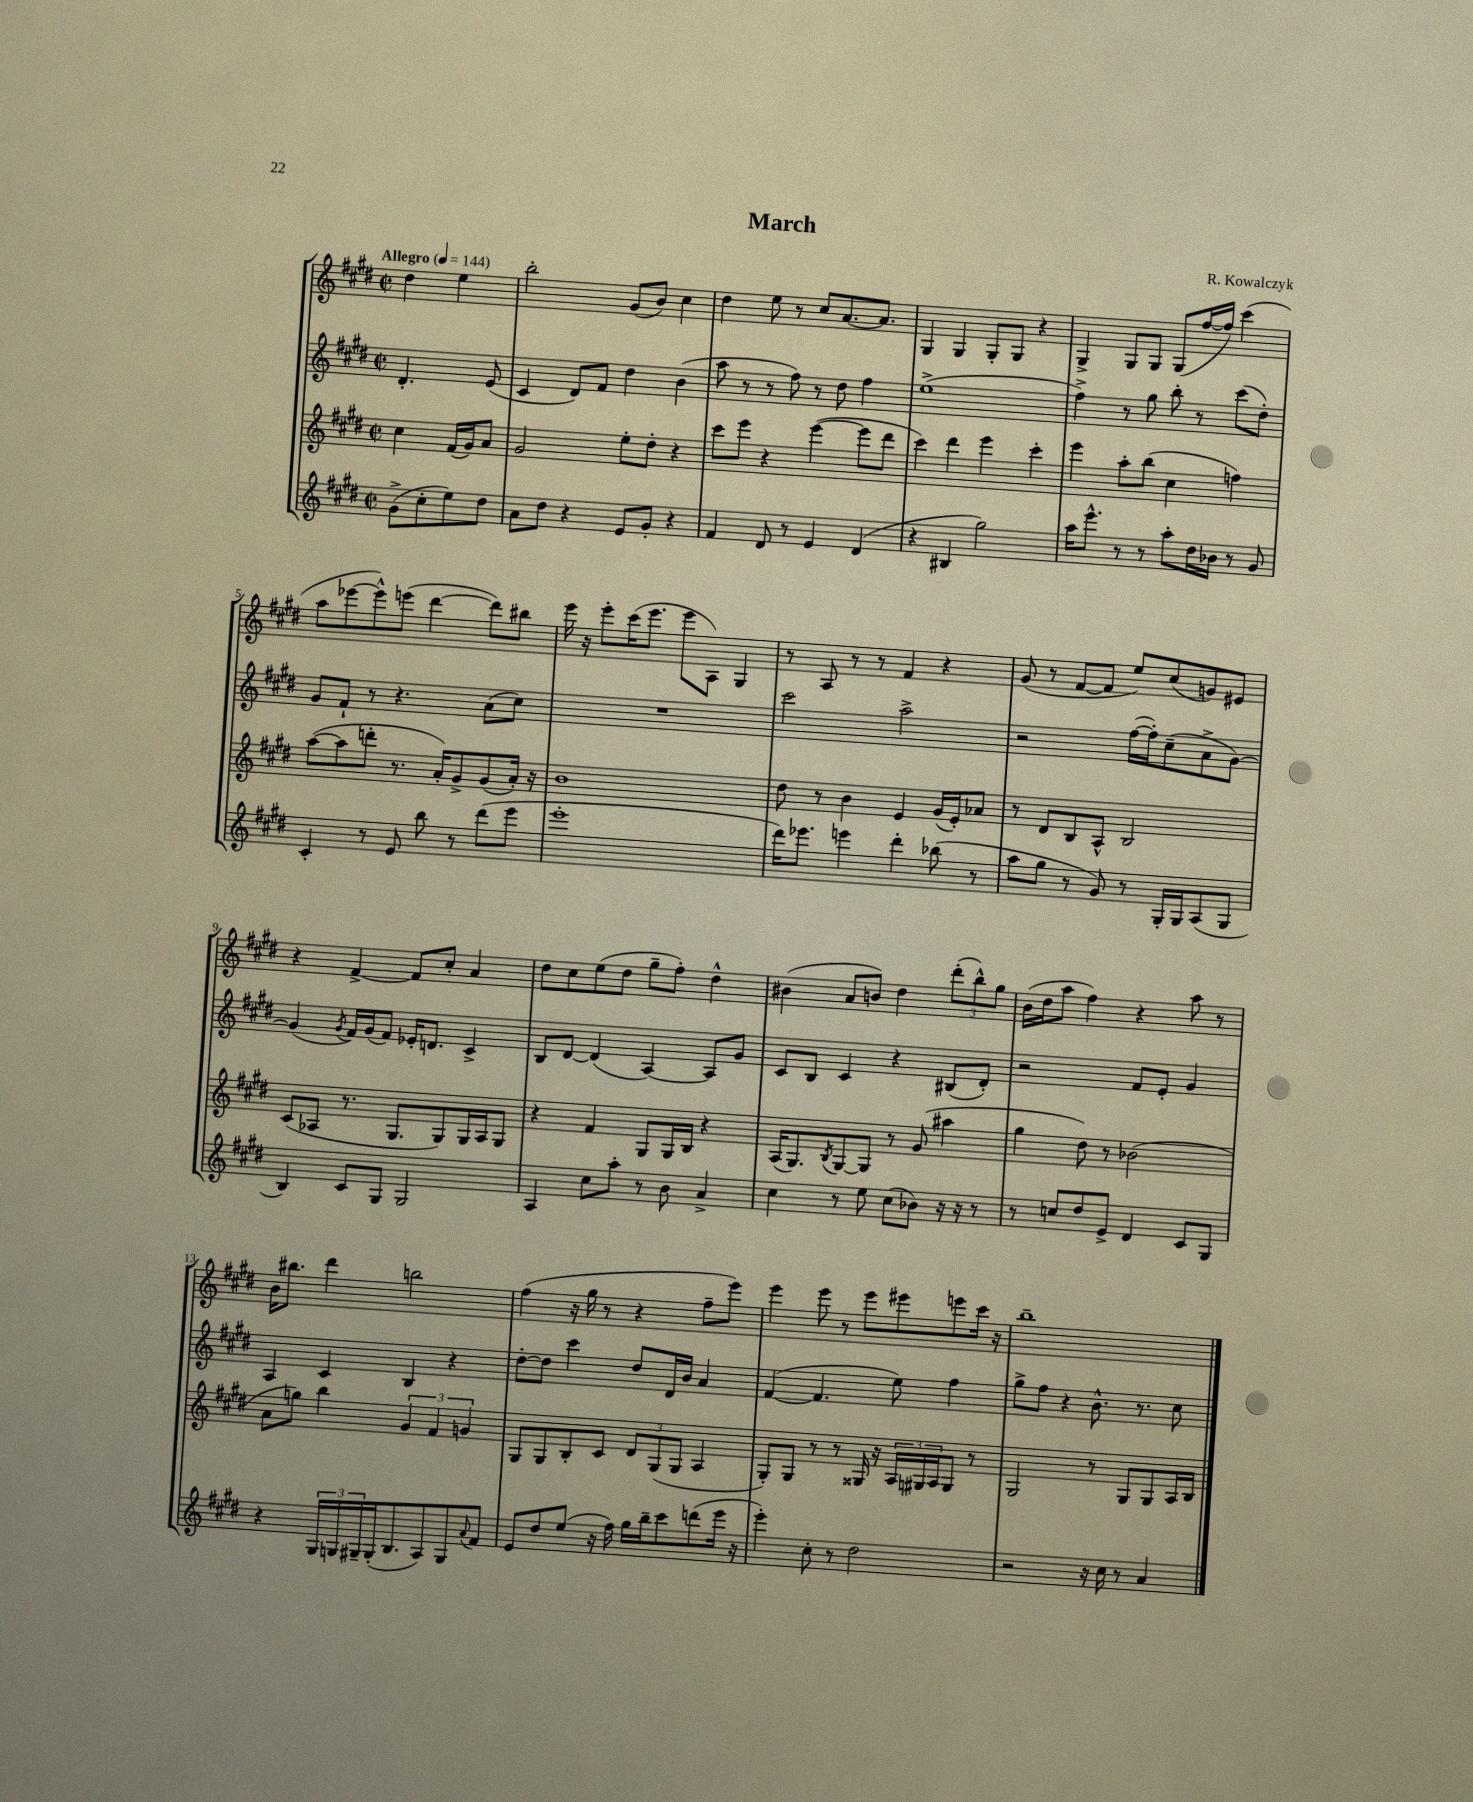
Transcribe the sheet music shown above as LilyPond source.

\header { title = "March" composer = "R. Kowalczyk" }
<<
\new StaffGroup <<
\new Staff = "s0" {
    \clef treble \key e \major \defaultTimeSignature \time 2/2 \partial 2 \tempo "Allegro" 4 = 144
    dis''4 e''4 |
    b''2-. gis'8( b'8) cis''4 |
    dis''4 e''8 r8 cis''8 a'8.~ a'8. |
    gis4 gis4 gis8-. gis8 r4 |
    gis4-> gis8 gis8 gis8( fis''16~ fis''16) cis'''4( |
    a''8 ees'''8~ ees'''8-^) e'''8( dis'''4~ dis'''8) bis''8 |
    e'''16 r16 e'''8-. cis'''16( e'''8. e'''8 a8) gis4 |
    r8 a8 r8 r8 fis'4 r4 |
    gis'8( r8 fis'8~ fis'8 e''8) cis''8( g'8) eis'8 |
    r4 fis'4~-> fis'8 cis''8-. a'4 |
    dis''8 cis''8 e''8( dis''8 gis''8-- fis''8-.) dis''4-^ |
    bis'4( a'8 b'8) dis''4 \tuplet 3/2 { dis'''8-.( b''8-^) gis''8 } |
    b'16( dis''16 a''8 fis''4) r4 a''8 r8 |
    b'16 bis''8. dis'''4 b''2 |
    fis''4( r16 gis''16 r8 r4 fis''8-- e'''8) |
    e'''4 e'''8 r8 e'''8 eis'''8 e'''8 cis'''16 r16 |
    b''1-- \bar "|." |
}
\new Staff = "s1" {
    \clef treble \key e \major \defaultTimeSignature \time 2/2 \partial 2
    dis'4.-. e'8( |
    cis'4 dis'8) fis'8 dis''4 b'4( |
    a''8 r8 r8 fis''8) r8 dis''8 fis''4 |
    e''1->( |
    fis''4->) r8 gis''8 b''8-. r8 cis'''8( dis''8-.) |
    gis'8 fis'8-! r8 r4. a'8( cis''8) |
    R1 |
    cis'''2 a''2-> |
    r2 fis''16~( fis''16-.) cis''8--( a'8-> gis'8~) |
    gis'4( \acciaccatura { gis'8 } fis'16) gis'16( fis'8) ees'16-. d'8. cis'4-> |
    b8 dis'8~ dis'4( a4~) a8 gis'8 |
    cis'8 b8 cis'4 r4 bis8( dis'8-.) |
    r2 fis'8 e'8-. gis'4 |
    a4 cis'4 b4 r4 |
    dis''8~-. dis''8 cis'''4 dis''8 dis'16 b'16 a'4 |
    fis'4~( fis'4. e''8) fis''4 |
    gis''8-> fis''8 r4 b'8.-^ r8. cis''8 \bar "|." |
}
\new Staff = "s2" {
    \clef treble \key e \major \defaultTimeSignature \time 2/2 \partial 2
    cis''4 fis'16( gis'16) a'8 |
    gis'2 e''8-. dis''8-. r4 |
    cis'''8 e'''8 r4 e'''4~( e'''8 dis'''8 |
    cis'''4) dis'''4 e'''4 cis'''4-. |
    e'''4 a''8-. b''8( cis''4 f''4) |
    a''8~( a''8 d'''8-. r8. a'16-.) gis'8-> gis'8( a'16-.) r16 |
    b'1 |
    dis''8 r8 b'4 e'4 gis'16( e'16-.) aes'8 |
    r8 dis'8 b8 a8-^ b2 |
    cis'8( aes8 r8. gis8. gis8) gis16 aes16 gis8 |
    r4 fis'4 gis8 gis16 b16 r4 |
    a16( gis8.) \acciaccatura { b8 } gis8~ gis8 r8 gis'8( ais''4 |
    gis''4 dis''8) r8 bes'2( |
    a'8 g''8) b''4 \tuplet 3/2 { gis'4 fis'4 g'4 } |
    gis8 gis8 b8-. cis'8 \tuplet 3/2 { dis'8 gis8( gis8 } a4 |
    gis8-.) gis8 r8 r8 gisis16 r16 \tuplet 3/2 { a16 gis16 a16 } gis8 r8 |
    gis2 r8 gis8 gis8 a16 b16 \bar "|." |
}
\new Staff = "s3" {
    \clef treble \key e \major \defaultTimeSignature \time 2/2 \partial 2
    gis'8->( cis''8-. e''8) dis''8 |
    a'8 dis''8 r4 e'8 gis'8-. r4 |
    fis'4 dis'8 r8 e'4 dis'4( |
    r4 bis4 gis''2) |
    a''16 e'''8.-^ r8 r8 a''8-. dis''16 bes'16 r8 gis'8 |
    cis'4-. r8 e'8 b''8 r8 dis'''8( e'''8 |
    e'''1-. |
    dis'''16) ees'''8. e'''4 dis'''4-. bes''8( r8 |
    a''8 gis''8 r8 gis'8) r8 gis16-. gis16 a8( gis8 |
    b4) cis'8 gis8 gis2 |
    a4 cis''8 a''8-. r8 b'8 a'4-> |
    cis''4 r8 e''8 cis''8( bes'8) r16 r16 r8 |
    r8 c''8 dis''8 e'8-> dis'4 cis'8 gis8 |
    r4 \tuplet 3/2 { gis16 g16 gis16-- } gis16-.( b8. a8) gis8 \appoggiatura { a'8 } fis'8 |
    e'8 dis''8 e''8( r16 fis''16) gis''16 b''16-- cis'''8 d'''8( e'''16 r16 |
    e'''4-.) cis''8-. r8 dis''2 |
    r2 r16 cis''16 r8 a'4 \bar "|." |
}
>>
>>
